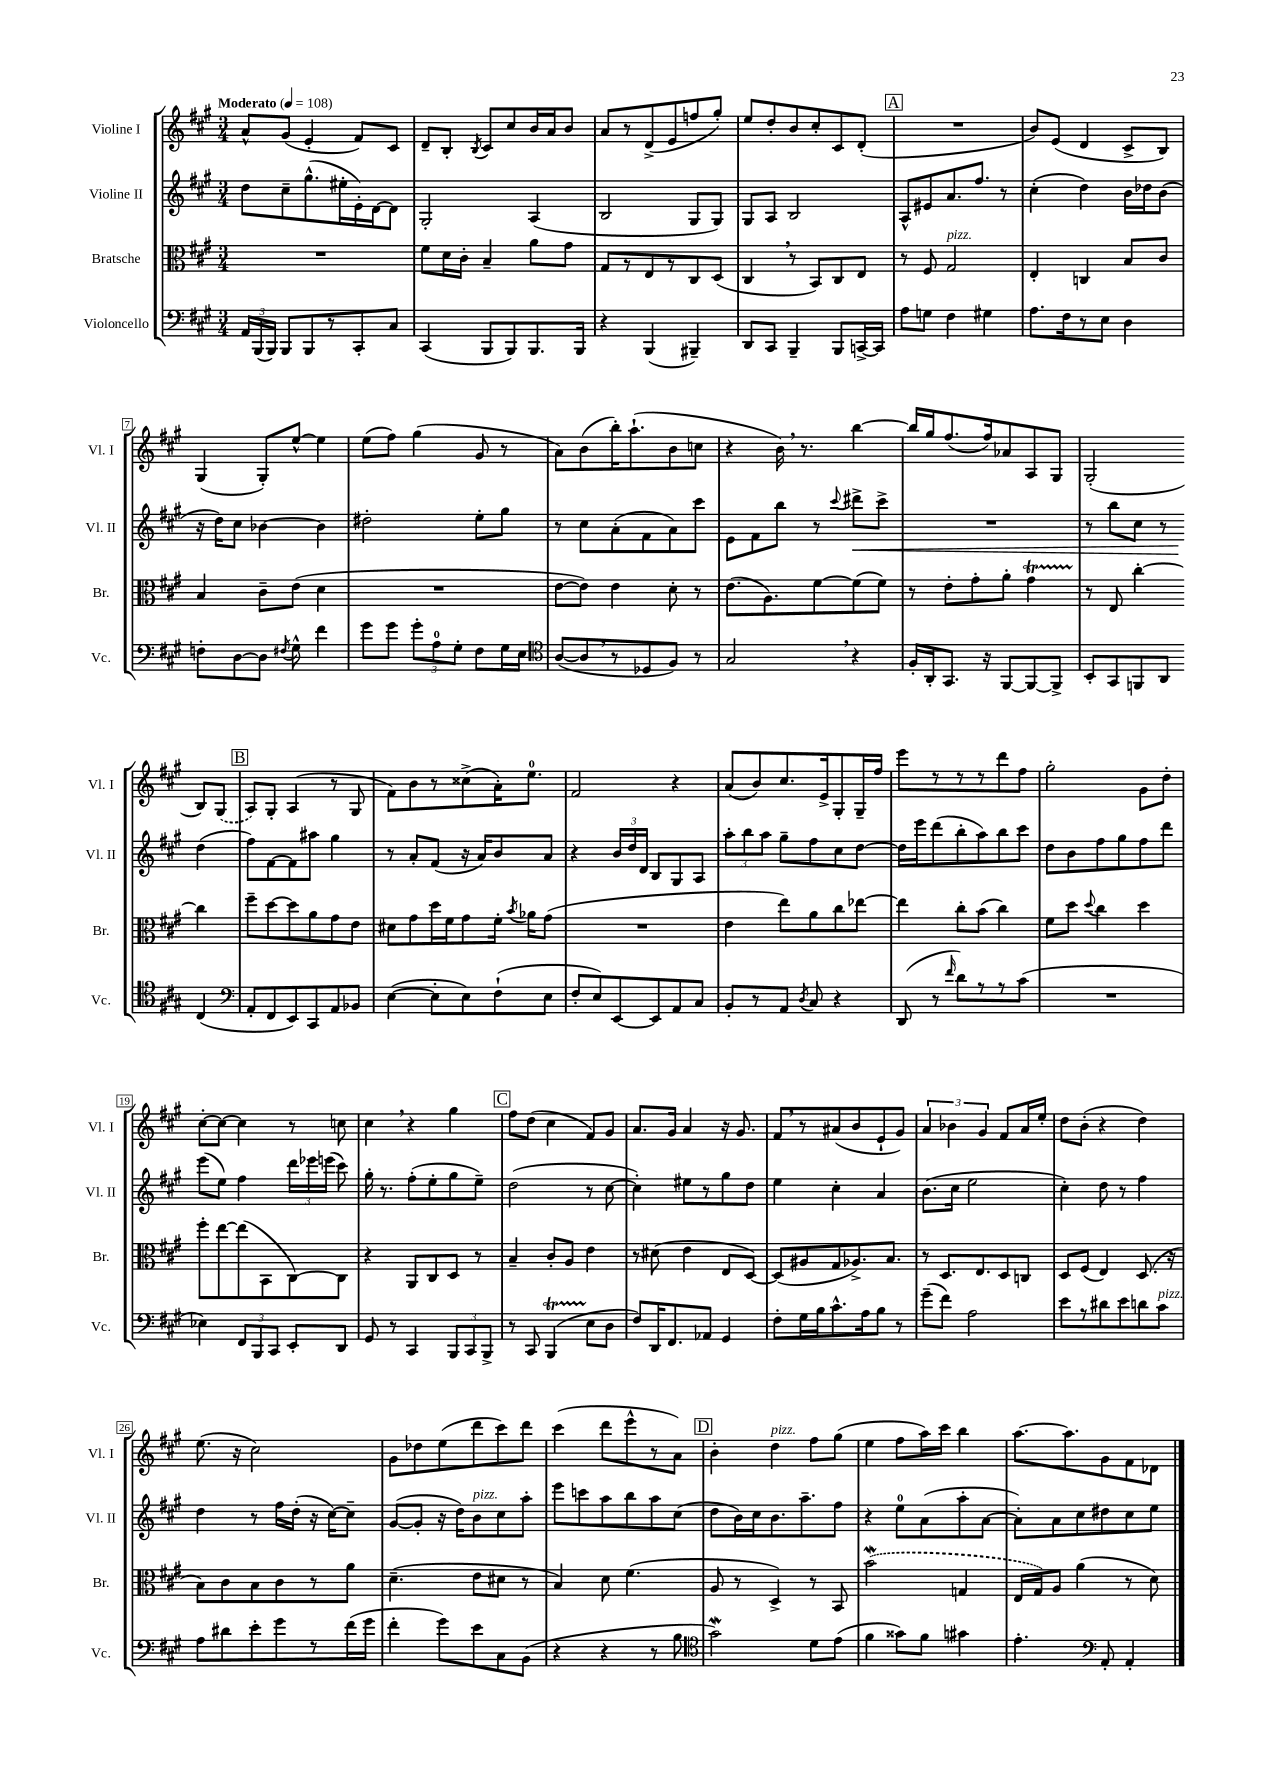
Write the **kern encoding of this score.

**kern	**kern	**kern	**kern
*staff4	*staff3	*staff2	*staff1
*clefF4	*clefC3	*clefG2	*clefG2
*k[f#c#g#]	*k[f#c#g#]	*k[f#c#g#]	*k[f#c#g#]
*M3/4	*M3/4	*M3/4	*M3/4
*MM108	*MM108	*MM108	*MM108
24AA	2.r	8dd	8a^^
(24BBB	.	.	.
24BBB)	.	.	.
8BBB	.	8cc#~	(8g#
8BBB	.	(8.gg#^^	4e'
8r	.	.	.
.	.	16ee#'	.
8CC#'	.	16e')	8f#)
.	.	[16d	.
8C#	.	8d]	8c#
=	=	=	=
(4CC#	8f#	2G#'	8d~
.	16d	.	8B'
.	16c#'	.	.
.	.	.	8qB
8BBB	4B~	.	8c#
8BBB)	.	.	8cc#
8.BBB	8a	(4A	16b
.	.	.	16a
.	8g#	.	8b
16BBB	.	.	.
=	=	=	=
4r	8G#	2B	8a
.	8r	.	8r
(4BBB	8E	.	(8d^
.	8r	.	8e
4BBB#~)	8C#	8G#	8ff
.	(8D	8G#)	8gg#')
=	=	=	=
8DD	4C#	8G#	8ee
8CC#	.	8A	8dd'
4BBB~	8r	2B	8b
.	8BB)	.	8cc#'
8BBB	8C#	.	8c#
[16CC^	8E	.	(8d'
16CC]	.	.	.
=	=	=	=
8A	8r	8A^^	2.r
8G	8F#	8e#	.
4F#	2G#	8.a	.
.	.	8.ff#	.
4G#	.	.	.
.	.	8r	.
=	=	=	=
8.A	4E'	(4cc#'	8b)
.	.	.	(8e
16F#	.	.	.
8r	4C	4dd)	4d
8E	.	.	.
4D	8B	16b	8c#^
.	.	16dd-	.
.	8c#	(8b	8B)
=	=	=	=
8F'	4B	16r	(4G#
.	.	16dd)	.
[8D	.	8cc#	.
8D]	8c#~	[4b-	8G#')
8qF#	.	.	.
8G#^^	(8e	.	[8ee^^
4f#	4d	4b-]	4ee]
=	=	=	=
8g#	2.r	2dd#'	(8ee
8g#	.	.	8ff#)
12g#'	.	.	(4gg#
12A	.	.	.
12G#'	.	.	.
8F#	.	8ee'	8g#
16G#	.	8gg#	8r
16E	.	.	.
=	=	=	=
*clefC4	*	*	*
([8A	[8e	8r	8a)
8A]	8e])	8cc#	(8b
8r	4e	(8a'	16bb')
.	.	.	(8.aa`
8D-	.	8f#	.
8F#)	8d'	8a)	8b
8r	8r	8ccc#	8cc
=	=	=	=
2G#	(8.e	8e	4r
.	.	8f#	.
.	8.A)	.	.
.	.	8bb	16b)
.	.	.	8.r
.	[8f#	8r	.
.	.	8qqccc#	.
4r	(8f#]	8ddd#^	[4bb
.	8f#)	8ccc#^	.
=	=	=	=
16F#'	8r	2.r	16bb]
16AA'	.	.	16gg#
8.GG#	8e'	.	(8.ff#
.	8g#'	.	.
16r	.	.	16ff#)
[8FF#	8a'	.	8a-
8FF#_	4g#	.	8A
8FF#^]	.	.	8G#
=	=	=	=
8BB'	8r	8r	(2G#'
8GG#	8E	8bb	.
8FF	[4cc#'	8cc#	.
8AA	.	8r	.
(4C#	4cc#]	(4dd	8B)
.	.	.	(8G#
=	=	=	=
*clefF4	*	*	*
8AA'	8ff#~	8ff#)	8A)
8FF#	[8dd	[8f#	8G#'
8EE)	8dd]	8f#]	(4A
8CC#	8a	8aa#	.
8AA	8g#	4gg#	8r
8BB-	8e	.	8G#
=	=	=	=
([4E	8d#	8r	8f#)
.	8g#	8a'	8b
8E']	16dd	(8f#	8r
.	16f#	.	.
8E)	8g#	16r	(8cc##^
.	.	16a)	.
(8F#`	16f#'	8b	16a')
.	8qb	.	.
.	16a-	.	8.ee
8E	(8g#	8a	.
=	=	=	=
8F#'	2.r	4r	2f#
8E)	.	.	.
[8EE	.	24b	.
.	.	24dd	.
.	.	24d	.
8EE]	.	8B	.
8AA	.	8G#	4r
8C#	.	8A	.
=	=	=	=
8BB'	4e	12aa'	(8a
.	.	12bb	.
8r	.	.	8b)
.	.	12aa	.
8AA	8ee)	8gg#~	8.cc#
8qD	.	.	.
8C#	8a	8ff#	.
.	.	.	16e^
4r	8cc#	8cc#	8G#'
.	[8ee-	[8dd	16G#~
.	.	.	16ff#
=	=	=	=
(8DD	4ee-]	16dd]	8eee
.	.	16eee	.
8r	.	(8ddd	8r
16qqf#	.	.	.
8d)	8cc#'	8bb'	8r
8r	(8b	8aa)	8r
8r	4cc#)	8bb	8ddd
(8c#	.	8ccc#	8ff#
=	=	=	=
2.r	8f#	8dd	2gg#'
.	8dd	8b	.
.	8qqdd	.	.
.	4cc#	8ff#	.
.	.	8gg#	.
.	4dd	8ff#	8g#
.	.	8ddd	8dd'
=	=	=	=
4E-)	8ff#'	(8eee	[8cc#'
.	[8ee	8ee)	8cc#_
12FF#	(8ee]	4ff#	4cc#]
12BBB	.	.	.
.	8BB	.	.
12CC#	.	.	.
8EE'	[8C#)	24ddd	8r
.	.	24eee-	.
.	.	(24eee	.
8DD	8C#]	8ccc#)	8cc
=	=	=	=
8GG#	4r	16gg#'	4cc#
.	.	8.r	.
8r	.	.	.
4CC#	8AA	(8ff#'	4r
.	8C#	8ee'	.
12BBB	8D	8gg#	4gg#
12CC#	.	.	.
.	8r	8ee~)	.
12BBB^	.	.	.
=	=	=	=
8r	4B~	(2dd	8ff#
8CC#	.	.	(8dd
(4BBB	8c#'	.	4cc#
.	8A	.	.
8E	4e	8r	8f#)
8D	.	[8cc#	8g#
=	=	=	=
8F#)	8r	4cc#'])	8.a
16DD	(8d#	.	.
8.FF#	.	.	16g#
.	4e	8ee#	4a
8AA-	.	8r	.
4GG#	8E	8gg#	16r
.	.	.	8.g#
.	[8D)	8dd	.
=	=	=	=
8F#'	(8D]	4ee	8f#
16G#	8A#	.	8r
16B	.	.	.
8.c#^^	8G#	4cc#'	(8a#
.	8.A-^)	.	8b
16A	.	.	.
8B	.	4a	8e`
.	8.B	.	.
8r	.	.	8g#)
=	=	=	=
(8g#~	8r	(8.b	6a
8f#)	8.D	.	.
.	.	.	6b-
.	.	16cc#	.
2A	.	2ee	.
.	8.E	.	.
.	.	.	6g#
.	8D	.	8f#
.	8C	.	16a
.	.	.	16ee'
=	=	=	=
8e	8D	4cc#')	8dd
8r	(8F#	.	(8b'
8d#	4E)	8dd	4r
8e	.	8r	.
8d	(8.D	4ff#	4dd)
8c#	.	.	.
.	16r	.	.
=	=	=	=
8A	8B)	4dd	(8.ee
8d#	8c#	.	.
.	.	.	16r
8e'	8B	8r	2cc#)
8g#	8c#	16ff#	.
.	.	(16dd'	.
8r	8r	16r	.
.	.	[16cc#)	.
(16f#	8a	8cc#~]	.
16g#	.	.	.
=	=	=	=
4f#'	(4.d~	([8g#	8g#
.	.	8g#']	8dd-
8g#)	.	16r	(8ee
.	.	16dd)	.
8e	8e	8b	8ddd
8C#	8d#	8cc#	8ccc#)
(8BB	8r	8aa'	8ddd
=	=	=	=
4r	4B)	8eee	(4ccc#
.	.	8ccc	.
4r	8d	8aa	8ddd
.	(4.f#	8bb	8eee^^
8r	.	8aa	8r
8B	.	(8cc#	8a)
=	=	=	=
*clefC4	*	*	*
2g#)	8A	8dd	4b'
.	8r	16b)	.
.	.	16cc#	.
.	4D^)	8.b	4dd
.	.	8.aa~	.
8d	8r	.	8ff#
(8e	8BB	8ff#	(8gg#
=	=	=	=
4f#	(2b	4r	4ee
8g##)	.	8ee	8ff#
8f#	.	(8a	16aa)
.	.	.	16ccc#
4g#	4G	8aa'	4bb
.	.	[8a	.
=	=	=	=
4.e'	16E	8a'])	[8.aa
.	16G#)	.	.
.	8A	8a	.
.	.	.	8.aa]
.	(4a	8cc#	.
*clefF4	*	*	*
8AA'	.	8dd#	8g#
4AA'	8r	8cc#	8f#
.	8d)	8ee	8d-
==	==	==	==
*-	*-	*-	*-
